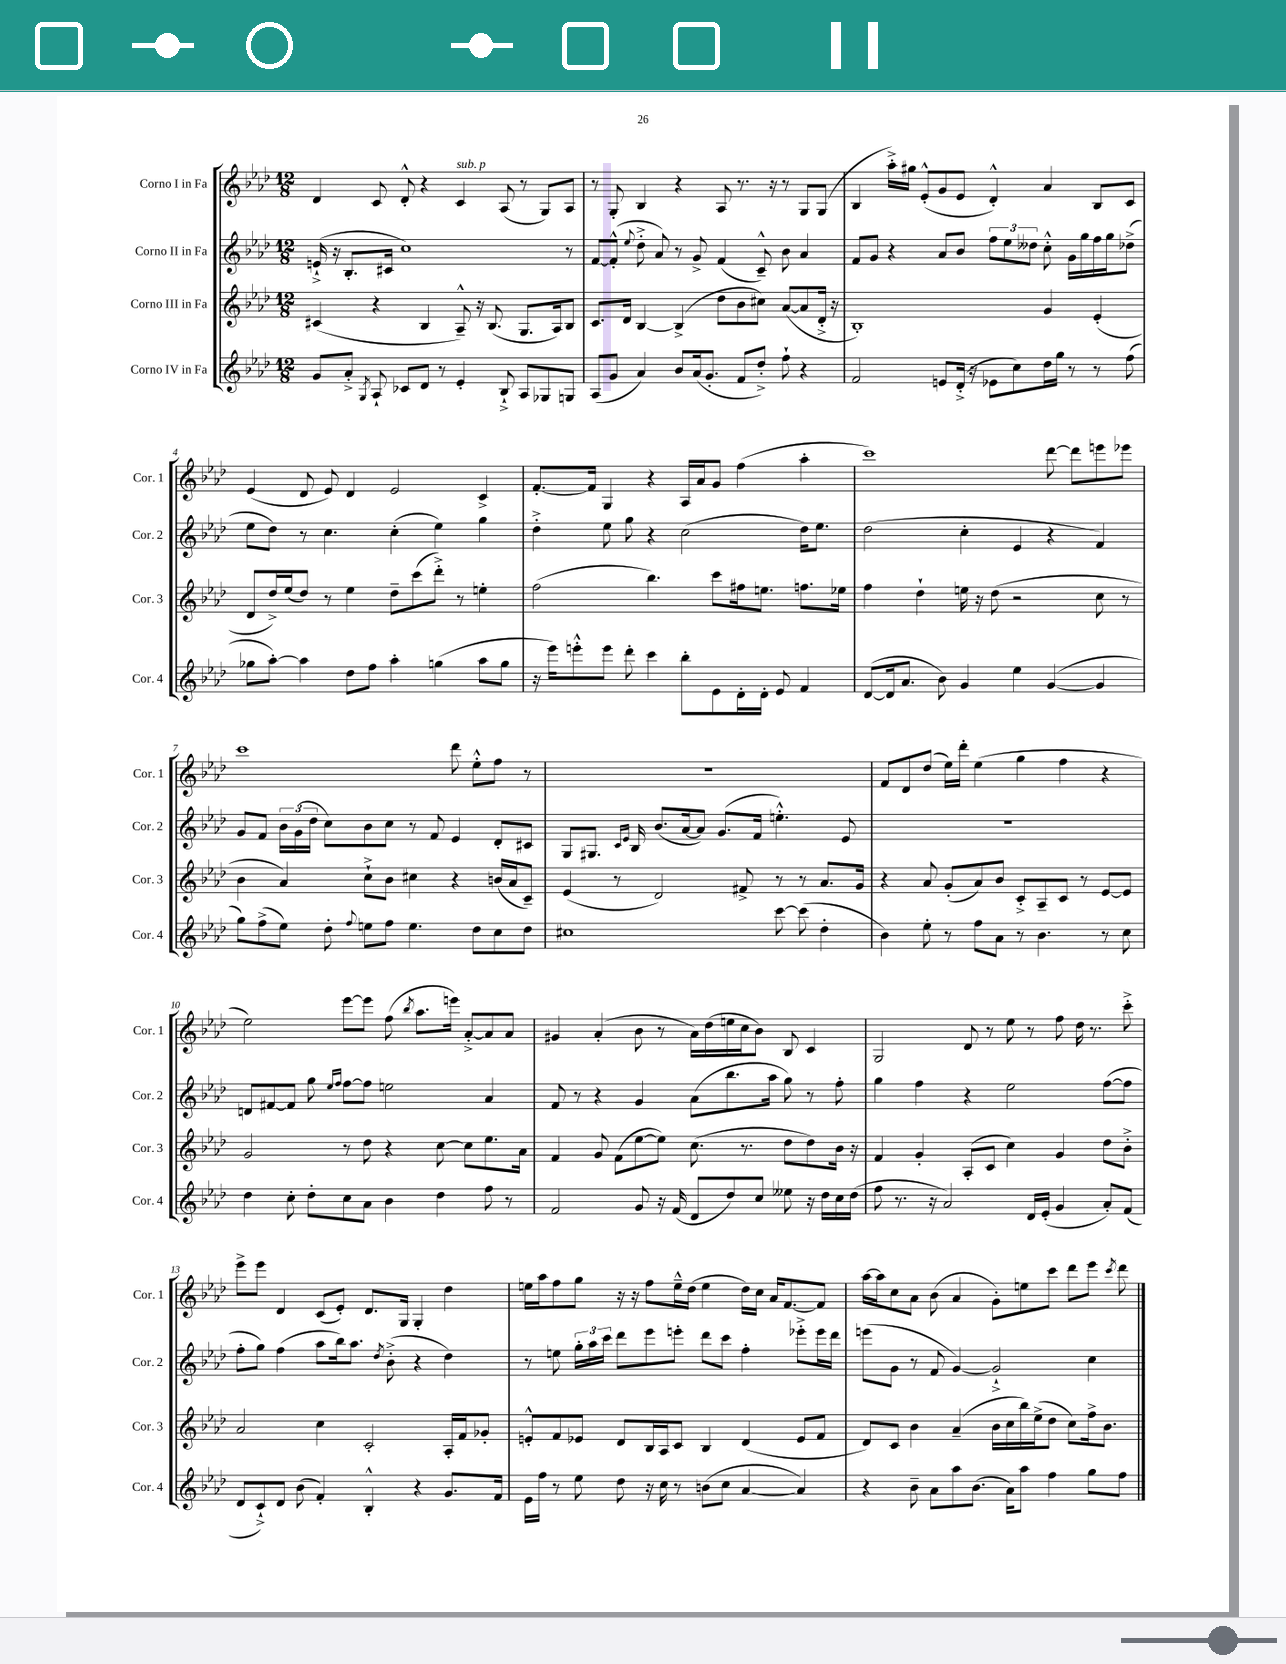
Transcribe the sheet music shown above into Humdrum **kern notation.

**kern	**kern	**kern	**kern
*staff4	*staff3	*staff2	*staff1
*clefG2	*clefG2	*clefG2	*clefG2
*k[b-e-a-d-]	*k[b-e-a-d-]	*k[b-e-a-d-]	*k[b-e-a-d-]
*M12/8	*M12/8	*M12/8	*M12/8
8g	(4c#	(16e`^	4d-
.	.	16r	.
8a-'^	.	8.B-'	.
8qG	.	.	.
8A-`	4r	.	8c
.	.	16c#	.
8c-	.	1cc)	8d-'^^
8d-	4B-	.	4r
8r	.	.	.
4e-'	8A-~^^)	.	4c
.	16r	.	.
.	(8.B-	.	.
8B-`^	.	.	(8A-
8A-	8.G	.	8r
8G-	.	.	8G)
.	16A-)	.	.
8G	8B-	8r	8A-
=	=	=	=
(8A-	8.c	[8f	8r
8g	.	(8f'^^]	8G'
.	16d-	.	.
.	.	8qqee-	.
4a-)	[4B-	8dd-'^	4B-
.	.	8a-)	.
8b-	(4B-^]	8r	4r
(16a-	.	8g^	.
8.g'	.	.	.
.	8dd-	(4f	8A-
8f	8b-	.	8.r
8dd-'^)	8cc#)	8c~^^)	.
.	.	.	16r
8ff`	([8a-	8b-	8r
4r	8a-]	4a-	8G
.	16d-'^	.	(8G
.	16r	.	.
=	=	=	=
2f	1B-')	8f	4B-
.	.	8g	.
.	.	4r	16aa-'^)
.	.	.	16gg#
.	.	.	(8e-'^^
8e	.	8a-	8g
(16d-'^	.	8b-	8e-
16r	.	.	.
8e-	.	12ff	4d-'^^)
.	.	12ee-	.
8cc)	.	.	.
.	.	12dd--	.
16dd-	4g	8cc'^^	4a-
16gg	.	.	.
8r	.	16g	.
.	.	16gg	.
8r	(4e-'	16ff	8B-
.	.	16gg	.
(8ff	.	(8dd-^	8c
=	=	=	=
8gg-	8d-	8ee-	(4e-
[8aa-')	16dd-^)	8dd-)	.
.	(16ee-	.	.
4aa-]	8dd-)	8r	8d-
.	8r	4.cc	8e-)
8dd-	4ee-	.	4d-
8ff	.	.	.
4aa-'	8dd-~	(4cc'	2e-
.	(8ccc	.	.
(4gg	8ddd-'^)	4ee-)	.
.	8r	.	.
8aa-	4ee'	4gg	4c^
8gg	.	.	.
=	=	=	=
16r	(2ff	4dd-'^	[8.f'
16eee-)	.	.	.
8eee'^^	.	.	.
.	.	.	16f]
8eee	.	8ee-	4G
8ddd-'	.	8gg	.
4ccc	4.bb-)	4r	4r
8bb-'	.	(2cc	16A-
.	.	.	16a-
8e-	8ccc	.	8g
16d-'	16ff#	.	(4ff
16d-'	8.ee	.	.
8e-	.	.	.
4f	8.ff	16dd-)	4aa-'
.	.	8.ee-	.
.	16ee-	.	.
=	=	=	=
([8d-	4ff	(2dd-	1ccc)
16d-]	.	.	.
8.a-	.	.	.
.	4dd-`	.	.
8b-)	.	.	.
4g	16ee	4cc'	.
.	16r	.	.
.	(8dd-	.	.
4ee-	2r	4e-	.
([4g	.	4r	[8ddd-
.	.	.	8ddd-]
4g]	8cc	4f)	8eee
.	8r	.	8eee-
=	=	=	=
8gg)	4b-	8g	1ccc
(8ff^	.	8f	.
8ee-)	4a-)	24b-	.
.	.	(24g	.
.	.	24dd-	.
8dd-'	.	8cc)	.
8qqff	.	.	.
8ee	8cc`^	8b-	.
8ff	8b-	8cc	.
4.ee	4cc#	8r	.
.	.	8f	.
.	4r	4e-	8ddd-
8dd-	.	.	8ee-'^^
8cc	(16b	8d-'	8ff
.	16a-	.	.
8dd-	8c~)	8c#	8r
=	=	=	=
1cc#	(4e-	8G	1.r
.	.	8.G#	.
.	8r	.	.
.	.	16qqc	.
.	.	16qqe-	.
.	.	16B-	.
.	2d-)	(8.b-	.
.	.	[16a-	.
.	.	8a-])	.
.	.	(8.g	.
.	8f#^	.	.
.	.	16f	.
[8ccc	8r	4.ee'^^)	.
(8ccc]	8r	.	.
4dd-'	8.a-	.	.
.	.	8e-	.
.	16g	.	.
=	=	=	=
4b-)	4r	1.r	8f
.	.	.	8d-
8ee-'	8a-	.	(8dd-
8r	(8g'	.	16ee-)
.	.	.	16ddd-'
8ff	8a-)	.	(4ee-
8a-	8b-	.	.
8r	8c'^	.	4gg
4.b-	8A-~	.	.
.	8c	.	4ff
.	8r	.	.
8r	[8e-	.	4r
8cc	8e-]	.	.
=	=	=	=
4dd-	2g	8d	2ee-)
.	.	[8f#	.
8cc'	.	8f#]	.
8dd-'	.	8gg	.
.	.	16qqee-	.
.	.	16qqff	.
8cc	8r	[8ff	[8eee-
8a-	8dd-	8ff]	8eee-]
4b-	4r	2ee	(8ff
.	.	.	8qbb-
.	.	.	8.aa-
4dd-	[8cc	.	.
.	.	.	16eee)
.	8cc]	.	[8a-'^
8ff	8.ee-	4a-	8a-]
8r	.	.	8a-
.	16a-	.	.
=	=	=	=
2f	4f	8f	4g#
.	.	8r	.
.	8g	4r	(4a-'
.	(8f	.	.
8g	[8ee-	4g	8b-
16r	8ee-])	.	8r
(16f	.	.	.
8d-	(8.cc	(8a-	16a-)
.	.	.	(16dd-
8dd-)	.	8.bb-	16ee
.	8.r	.	16cc
8cc	.	.	8b-)
.	.	16aa-	.
8ee--	8dd-	8gg)	8B-
16r	8dd-)	8r	4c
16dd-	.	.	.
16cc	16b-	8ff'	.
(16dd-	16r	.	.
=	=	=	=
8ff	4f	4gg	2G
8.r	.	.	.
.	4g'	4ff	.
16r	.	.	.
2a-)	.	.	.
.	(8A-'	4r	8d-
.	8c	.	8r
.	4cc)	2ee-	8ee-
16d-	.	.	8r
(16e-'	.	.	.
4g	4g	.	8ff
.	.	.	16dd-
.	.	.	8.r
8a-')	8dd-	([8ff	.
(8f	8b-'^	8ff]	8ccc'^
=	=	=	=
8d-	2a-	8ff'	8eee-^
8c`^)	.	8gg)	8eee-
8d-	.	(4ff	4d-
(8b-	.	.	.
4f')	4cc	8aa-	(8c
.	.	16bb-)	8e-')
.	.	8.aa-	.
4B-'^^	2c'	.	8.d-
.	.	8qdd-	.
.	.	(8b-'^	.
.	.	.	16G
4r	.	4r	4G'
8.g	16A-'	4dd-)	4dd-
.	16f	.	.
.	8g-'	.	.
16f	.	.	.
=	=	=	=
16e-	8e'^^	8r	16ee
16ff	.	.	16aa-
8r	8f	8ee	8ff
8ee-	8e-	24gg'	8gg
.	.	24aa-	.
.	.	24ccc	.
8dd-	8d-	8ddd-	16r
.	.	.	16r
16r	16B-	8eee-	8ff
16cc	16A-	.	.
8r	8c	8eee'	16ee~^^
.	.	.	(16dd-
(8b	4B-	8ddd-	4ee
8cc	.	8ccc	.
[4a-	(4d-	4ff'	16dd-)
.	.	.	16cc
.	.	.	16a-
.	.	.	[8.f
4a-])	8e-	8eee-'^	.
.	8f	16eee-	8f]
.	.	16ddd-	.
=	=	=	=
4r	8d-)	(8eee	[16aa-
.	.	.	16aa-]
.	8c	8g	8cc
8b-~	4b-	8r	8a-
8a-	.	8f	(8b-
8aa-	(4a-~	[4g)	4a-
(8.b-	.	.	.
.	16b-	2g`^]	8g')
16a-)	16cc	.	.
8aa-	16bb-)	.	8ee
.	(16ee-^	.	.
4ff	8dd-	.	8ccc
.	8cc)	.	8ddd-
8gg	16ff^	4cc	8eee-
.	8.b-	.	.
.	.	.	8qccc
8ff	.	.	8ddd-
==	==	==	==
*-	*-	*-	*-
